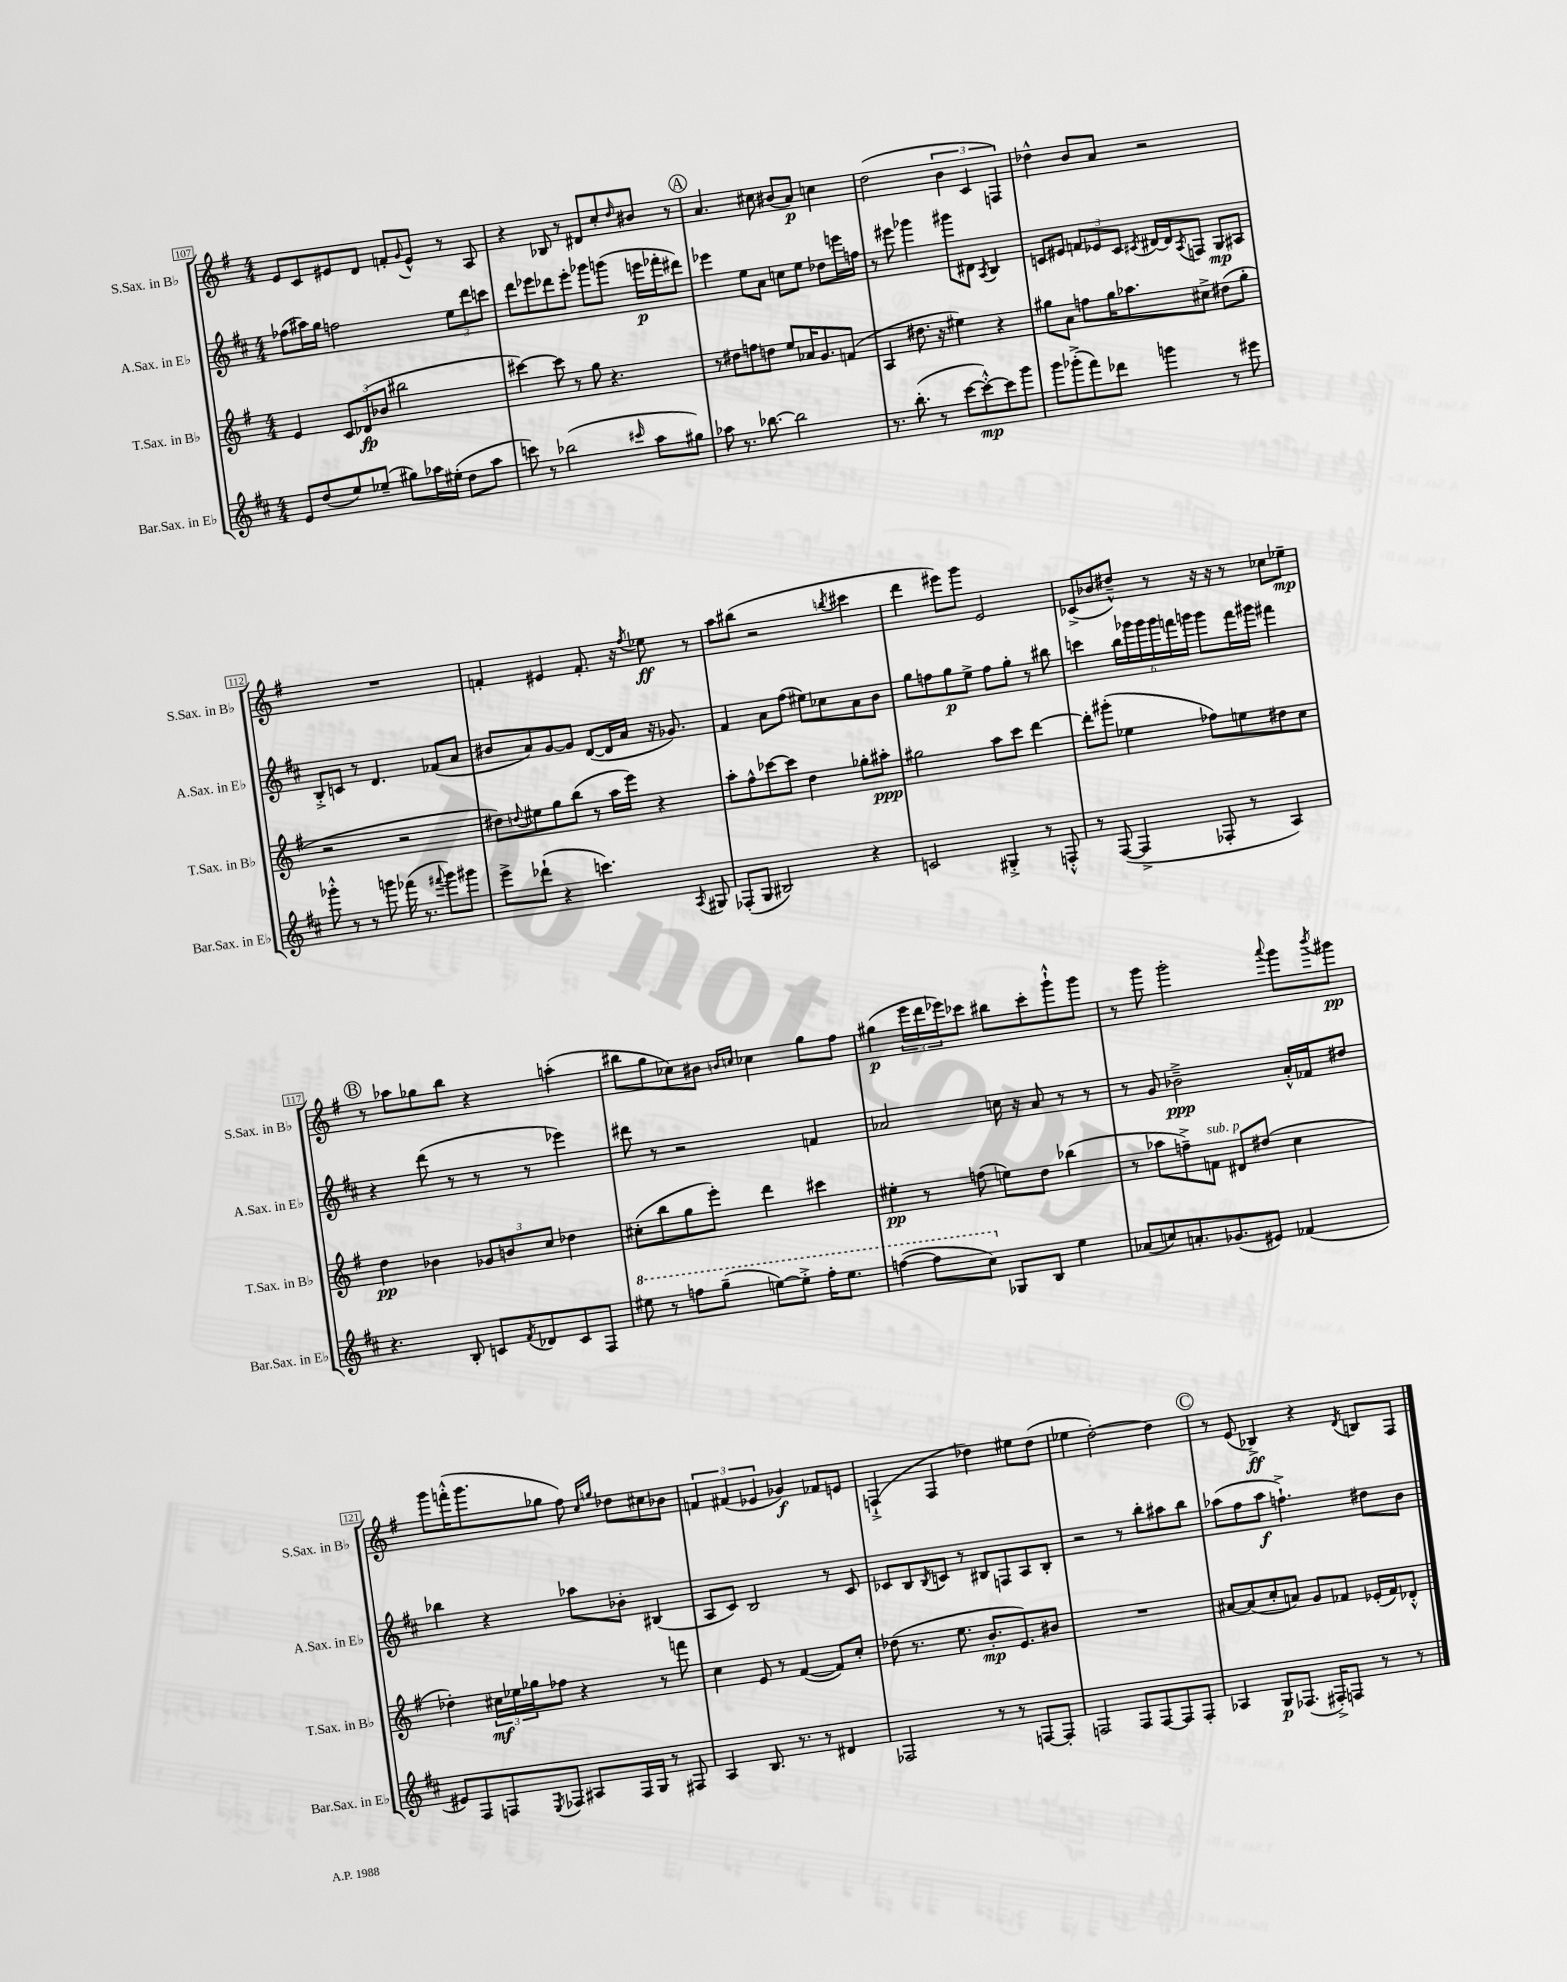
<<
\new StaffGroup <<
\new Staff = "s0" \with { instrumentName = "S.Sax. in Bb" shortInstrumentName = "S.Sax. in Bb" } {
    \clef treble \key g \major \numericTimeSignature \time 4/4
    e'8 c'8 eis'8 d'8 f'8-. \appoggiatura { g'8 } eis'8-^ r8 a8 |
    r4 bes8 r8 dis'8 c''8-. \grace { d''16 } bis'8 r8 |
    \mark \markup { \circle "A" } a'4. cis''8 bis'8( a'8\p) c''4 |
    d''2( \tuplet 3/2 { b'4 c'4 f4) } |
    des''4-^ b'8 a'8 r2 |
    R1 |
    f'4-. eis'4 f'8.-. r16 \acciaccatura { fis''8 } ees''8\ff r8 |
    a''8 bis''8( r2 \acciaccatura { b''8 } cis'''4 |
    d'''4 eis'''8) g'''8 e'2 |
    ces'8->( bes'8 dis''8---^) r8 r16 r16 r8 ces''8 ees''8--\mp |
    \mark \markup { \circle "B" } r8 aes''8 ges''8 b''8 r4 a''4-.( |
    bis''8 g''8 ces''8) bis'8 \grace { b'16 c''16 } ces''4 g''8 fis''8 |
    gis''4\p( \tuplet 3/2 { e'''16 d'''16 ees'''16) } ces'''8 bis''8 ces'''8-. g'''8-!-^ g'''8 |
    r8 g'''8 g'''2-. \appoggiatura { a'''8 } g'''8 \acciaccatura { b'''8 } gis'''8\pp |
    g'''8 f'''16-.-^( g'''8. ges''8 fis''8) \grace { c''16 g''16 } des''8 cis''8 bes'8 |
    \tuplet 3/2 { f'4 fis'4( ees'4 } ges'4\f) fes'8 e'8 |
    f4-!->( f4 des''4) eis''8 des''8( |
    ees''4 d''2~-.) d''4 |
    \mark \markup { \circle "C" } r8 e'8( bes4->\ff) r4 \acciaccatura { d'8 } b8 fis8 \bar "|." |
}
\new Staff = "s1" \with { instrumentName = "A.Sax. in Eb" shortInstrumentName = "A.Sax. in Eb" } {
    \clef treble \key d \major \numericTimeSignature \time 4/4
    fes''8( ais''16) g''16 f''2 \tuplet 3/2 { e''8 d'''8 c'''8 } |
    d'''8 ees'''8 des'''8 ees'''8-. ges'''8 g'''8( e'''16\p fes'''16-. dis'''8) |
    \mark \markup { \circle "A" } ees'''4 e''8 a'8 c''8 e''8 des''8 e'''16 f''16 |
    r8 eis'''8 ges'''4 gis'''8 dis'8 \acciaccatura { a8 } b4 |
    c'8 eis'8 \tuplet 3/2 { f'8 ees'8 c'8 } \acciaccatura { cis'8 } dis'16~ dis'16 \acciaccatura { a8 } f8 g8\mp ais8 |
    b8-.-> c'8 r8 d'4. fes'8( a'8 |
    bis'8 a'8) g'8~ g'8 d'8~( d'16 a'16 r16 ges'8.) |
    fis'4 a'8 fis''8( eis''8) ces''8 a'8 b'8 |
    g''8 f''8 g''8\p e''8-> f''8 g''8-. r8 bis''8 |
    c'''4 \tuplet 6/4 { b''16 ges'''16 ges'''16 ges'''16 f'''16 g'''16 } g'''8 f'''16 gis'''16 fis'''4 |
    \mark \markup { \circle "B" } r4 d'''8( r8 r8 r8 ees'''4) |
    dis'''8 r8 r2 f'4 |
    aes'2 c''16 r16 aes'8 r8 r8 |
    r8 g'8 bes'2--->\ppp a'16-.-^ fes'16 dis''8 |
    bes''4 r4 aes''8 bes'8-. bis4( |
    a8 cis'8) b2 r8 cis'8 |
    ces'8 b8 \acciaccatura { b8 } c'8 r8 bis8 f8 a8 bis8-. |
    r2 r8 b''8-. ais''8 b''8 |
    \mark \markup { \circle "C" } aes''8( fis''8 aes''8\f f''4.-!->) dis''8 b'8 \bar "|." |
}
\new Staff = "s2" \with { instrumentName = "T.Sax. in Bb" shortInstrumentName = "T.Sax. in Bb" } {
    \clef treble \key g \major \numericTimeSignature \time 4/4
    e'4 \tuplet 3/2 { c'8 des'8\fp( bes'8 } bis''2 |
    cis'''4~) cis'''8 r8 g''8 r4. |
    \mark \markup { \circle "A" } r8 dis''8 f''8 d''8 e''8 aes'16 g'8. f'8( |
    a4 dis''8. r16 eis''4) r4 |
    gis''8 a'8 f''8 gis''16 aes''8. cis''8-> dis''8( gis''8-. |
    r2 r2 |
    dis''8) \appoggiatura { d''8 } eis''8 g''8 b''8( r8 a''16 e'''16) r4 |
    a''8-. fis''8-^ ces'''8~ ces'''8 d''4 ges''8-. ais''8-.\ppp |
    gis''2 a''8 c'''8 d'''4~ |
    d'''8-. gis'''8-.( ees''4 fes''8) e''8 dis''8 c''8 |
    \mark \markup { \circle "B" } d''4\pp bes'4 \tuplet 3/2 { ges'8 b'8 c''8 } des''4 |
    cis''8-.( b''8 g''8 e'''8-.) d'''4 cis'''4 |
    eis''4-.\pp r8 f''8( e''8) d''8 bes''4( |
    r8 aes''8 f''8--->) f'8^\markup { \italic "sub. p" } dis'8 dis''8( c''4 |
    des''4-.) \tuplet 3/2 { cis''16\mf ees''16 ges''16 } fes''8 r4 r8 f'''8 |
    c''4 e'8 r8 fis'4~( fis'8) c''8-. |
    des''8( r8. e''8. b'8.-.\mp e'8.) bis'8 |
    R1 |
    \mark \markup { \circle "C" } ais'8~ ais'8( c''8-. a'8) g'8 fes'8 ees'16-.( fes'16) des'8-.-^ \bar "|." |
}
\new Staff = "s3" \with { instrumentName = "Bar.Sax. in Eb" shortInstrumentName = "Bar.Sax. in Eb" } {
    \clef treble \key d \major \numericTimeSignature \time 4/4
    e'8 d''8( e''8) ees''8--( gis''8) aes''16 eis''16-.( d''8 aes''8 |
    c'''8) r8 bes''2( \grace { cis'''16 } a''8 gis''8) |
    \mark \markup { \circle "A" } aes''8 r8. bes''8.~ bes''2 |
    r8. b''8.-.( r8 cis'''8~ cis'''8~-.-^\mp) cis'''8 g'''8 |
    g'''8 ges'''8-.->( fis'''8) des'''8 g'''4 r8 eis'''8 |
    ges'''8-.-^ r8 r8 g'''8 fes'''16( r8. \appoggiatura { fis'''8 } g'''8) gis'''8 |
    e'''8-> des'''8-!( r4 c'''4.) \acciaccatura { a8 } gis8 |
    fes8-.( g8 bis2) r4 |
    c'2 gis4-.-> r8 f8-.-^ |
    r8 fis8~( fis4-> fes8-. r8 a4) |
    \mark \markup { \circle "B" } r4. b8-. c'8 \acciaccatura { fis'8 } des'8 c'8 fis8 |
    \ottava #1 eis'''8 r8 f'''8 g'''8--( e'''8~) e'''8-.-> f'''16-. e'''8. |
    f'''4~( f'''8 cis'''8) \ottava #0 ges8 b8 e''4 |
    aes'8( c''8) a'8.-. ges'8.( eis'8) fes'4( |
    eis'8) fis8 f8 \acciaccatura { e8 } fes8 ais8 fes16 g16 r8 fis8 |
    a4 b8. r8. r8 dis'4 |
    fes2 r8 r8 f8~ f8-. |
    f2 f8 f8~ f8 f8-. |
    \mark \markup { \circle "C" } aes4 g8\p fes8.( fis16-.->) f8 r8 r8 \bar "|." |
}
>>
>>
\layout { \context { \Score currentBarNumber = #107 \override BarNumber.stencil = #(make-stencil-boxer 0.1 0.3 ly:text-interface::print) } }
